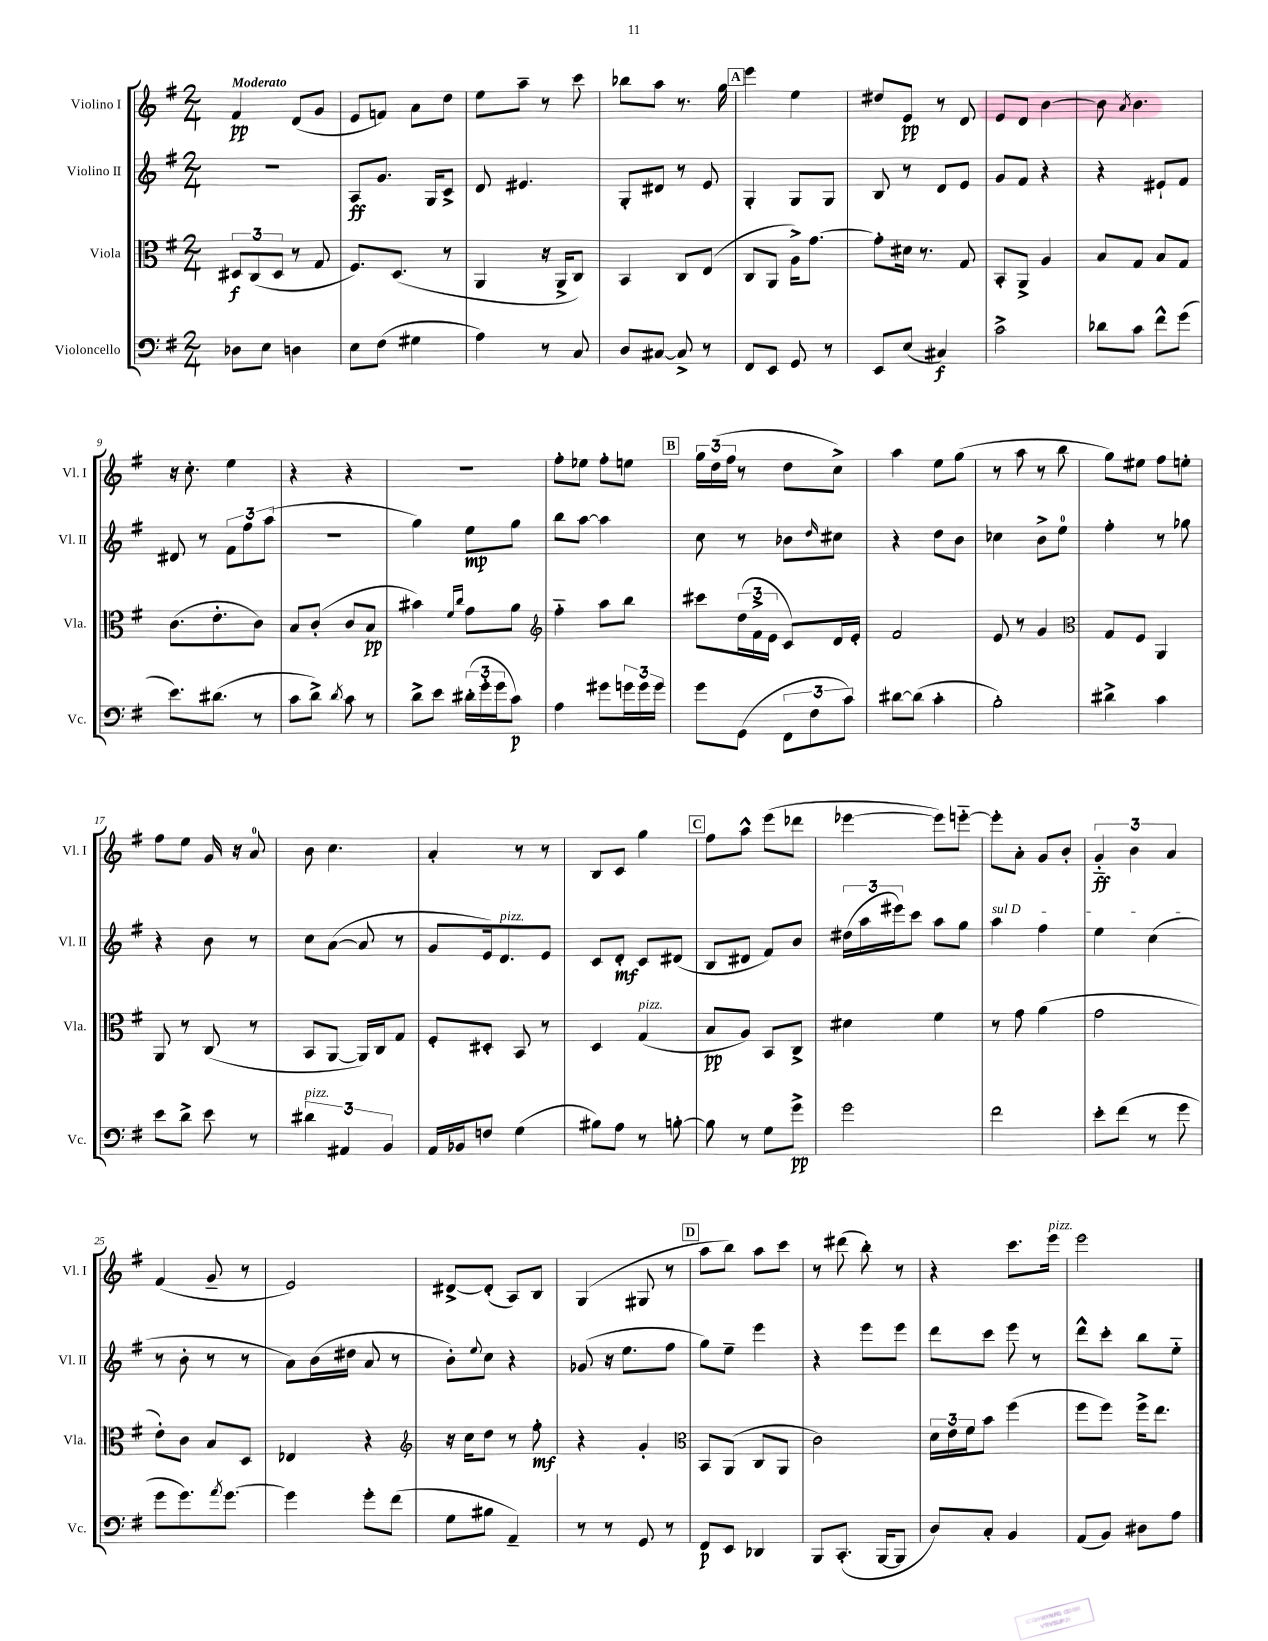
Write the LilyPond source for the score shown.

<<
\new StaffGroup <<
\new Staff = "s0" \with { instrumentName = "Violino I" shortInstrumentName = "Vl. I" } {
    \clef treble \key g \major \numericTimeSignature \time 2/4 \tempo "Moderato"
    fis'4\pp d'8( g'8 |
    e'8 f'8) a'8 d''8 |
    e''8 a''8-- r8 c'''8 |
    bes''8 a''8 r8. g''16 |
    \mark \markup { \box "A" } e'''4 e''4 |
    dis''8 e'8\pp r8 d'8 |
    e'8 d'8 b'4~ |
    b'8 \acciaccatura { a'8 } b'4. |
    r16 c''8.-. e''4 |
    r4 r4 |
    r2 |
    fis''8-. ees''8 fis''8-. e''8 |
    \mark \markup { \box "B" } \tuplet 3/2 { g''16 d''16( fis''16 } r8 d''8 c''8->) |
    a''4 e''8 g''8( |
    r8 a''8 r8 b''8 |
    g''8) eis''8 fis''8 e''8-. |
    fis''8 e''8 g'16 r16 a'8-0 |
    b'8 c''4. |
    a'4-. r8 r8 |
    b8 c'8 g''4 |
    \mark \markup { \box "C" } fis''8 a''8-^ e'''8( des'''8 |
    ees'''4~ ees'''8) e'''8~-_ |
    e'''8-. a'8-. g'8 b'8-. |
    \tuplet 3/2 { g'4-_\ff b'4 a'4 } |
    fis'4( g'8-- r8 |
    e'2) |
    dis'8~-> dis'8-.( a8) b8 |
    g4( gis8 r8 |
    \mark \markup { \box "D" } a''8 b''8) a''8 c'''8 |
    r8 dis'''8( b''8-.) r8 |
    r4 c'''8. e'''16^\markup { \italic "pizz." } |
    e'''2 \bar "|." |
}
\new Staff = "s1" \with { instrumentName = "Violino II" shortInstrumentName = "Vl. II" } {
    \clef treble \key g \major \numericTimeSignature \time 2/4
    r2 |
    a8\ff g'8. g16 c'8-> |
    d'8 eis'4. |
    g8-. dis'8 r8 e'8 |
    \mark \markup { \box "A" } g4-. g8 g8 |
    b8 r8 d'8 e'8 |
    g'8 fis'8 r4 |
    r4 eis'8-! fis'8 |
    dis'8 r8 \tuplet 3/2 { fis'8 fis''8 a''8( } |
    R2 |
    g''4) e''8\mp g''8 |
    b''8 a''8~ a''4 |
    \mark \markup { \box "B" } c''8 r8 bes'8 \grace { d''16 } cis''8 |
    r4 d''8 b'8 |
    ces''4 b'8-> e''8-0 |
    fis''4-. r8 ges''8 |
    r4 b'8 r8 |
    c''8 a'8~( a'8 r8 |
    g'8 e'16) d'8.^\markup { \italic "pizz." } e'8 |
    c'8 d'8-.\mf c'8 dis'8( |
    \mark \markup { \box "C" } b8 dis'8 fis'8) b'8 |
    \tuplet 3/2 { dis''16( a''16 eis'''16) } c'''8 a''8 g''8 |
    \once \override TextSpanner.bound-details.left.text = \markup { \italic "sul D" } a''4\startTextSpan fis''4 |
    e''4 c''4\stopTextSpan( |
    r8 b'8-. r8 r8 |
    a'8) b'16( dis''16 a'8 r8 |
    b'8-.) \appoggiatura { e''8 } c''8 r4 |
    ges'8( r16 e''8. fis''8 |
    \mark \markup { \box "D" } g''8) e''8-- e'''4 |
    r4 e'''8 e'''8 |
    d'''8 c'''8 e'''8 r8 |
    d'''8-^ c'''8-. b''8 e''8-_ \bar "|." |
}
\new Staff = "s2" \with { instrumentName = "Viola" shortInstrumentName = "Vla." } {
    \clef alto \key g \major \numericTimeSignature \time 2/4
    \tuplet 3/2 { dis8\f c8( dis8 } r8 g8 |
    fis8.) d8.( r8 |
    a,4 r16 a,16-> c8) |
    b,4 c8 e8( |
    \mark \markup { \box "A" } c8 a,8 a16->) g'8.~ |
    g'8-. dis'16 r8. g8 |
    b,8-. a,8-> a4 |
    b8 g8 b8 g8 |
    c'8.( e'8.-. c'8) |
    b8 c'8-.( c'8 b8\pp |
    bis'4) \grace { fis'16 c''16 } g'8 a'8 |
    \clef treble fis''4-_ a''8 b''8 |
    \mark \markup { \box "B" } cis'''8 \tuplet 3/2 { d''16( fis'16-> e'16 } c'8) d'16 e'16-. |
    fis'2 |
    e'8 r8 g'4 |
    \clef alto g8 fis8 a,4 |
    a,8 r8 c8( r8 |
    b,8 a,8~ a,16) c16 g8 |
    fis8-. dis8-. b,8 r8 |
    d4 g4^\markup { \italic "pizz." }( |
    \mark \markup { \box "C" } b8\pp a8) b,8 c8-> |
    dis'4 fis'4 |
    r8 g'8 a'4( |
    g'2 |
    e'8-.) c'8 b8 d8 |
    ees4 r4 |
    \clef treble r16 c''16 d''8 r8 fis''8-.\mf |
    r4 g'4-. |
    \mark \markup { \box "D" } \clef alto b,8 a,8( c8 a,8 |
    c'2) |
    \tuplet 3/2 { d'16 e'16 fis'16 } b'8 fis''4( |
    fis''8 fis''8) fis''16-> e''8. \bar "|." |
}
\new Staff = "s3" \with { instrumentName = "Violoncello" shortInstrumentName = "Vc." } {
    \clef bass \key g \major \numericTimeSignature \time 2/4
    des8 e8 d4 |
    e8 fis8( gis4 |
    a4) r8 c8 |
    d8 cis8~ cis8-> r8 |
    \mark \markup { \box "A" } fis,8 e,8 g,8 r8 |
    e,8 e8( cis4\f) |
    c'2-> |
    des'8 c'8 fis'8-^ g'8( |
    e'8.) dis'8.( r8 |
    c'8 d'8->) \acciaccatura { d'8 } c'8 r8 |
    d'8-> e'8 \tuplet 3/2 { dis'16-.( g'16-. g'16 } c'8\p) |
    a4 gis'8 \tuplet 3/2 { g'16 g'16 g'16 } |
    \mark \markup { \box "B" } g'8 g,8( \tuplet 3/2 { fis,8 fis8 c'8) } |
    dis'8~ dis'8( c'4-. |
    b2-.) |
    dis'4-> c'4 |
    e'8 d'8-> e'8 r8 |
    \tuplet 3/2 { dis'4^\markup { \italic "pizz." } ais,4 b,4 } |
    a,16 bes,16 f8 g4( |
    bis8) a8 r8 b8~-. |
    \mark \markup { \box "C" } b8 r8 g8 g'8->\pp |
    g'2 |
    fis'2 |
    e'8-. fis'8( r8 g'8 |
    g'8 g'8.) \acciaccatura { a'8 } g'8.~ |
    g'4 g'8-. fis'8( |
    g8 bis8 a,4--) |
    r8 r8 g,8 r8 |
    \mark \markup { \box "D" } fis,8\p e,8 des,4 |
    b,,8 c,8.-.( b,,16~ b,,8 |
    d8) c8-. b,4 |
    a,8( b,8) dis8 a8 \bar "|." |
}
>>
>>
